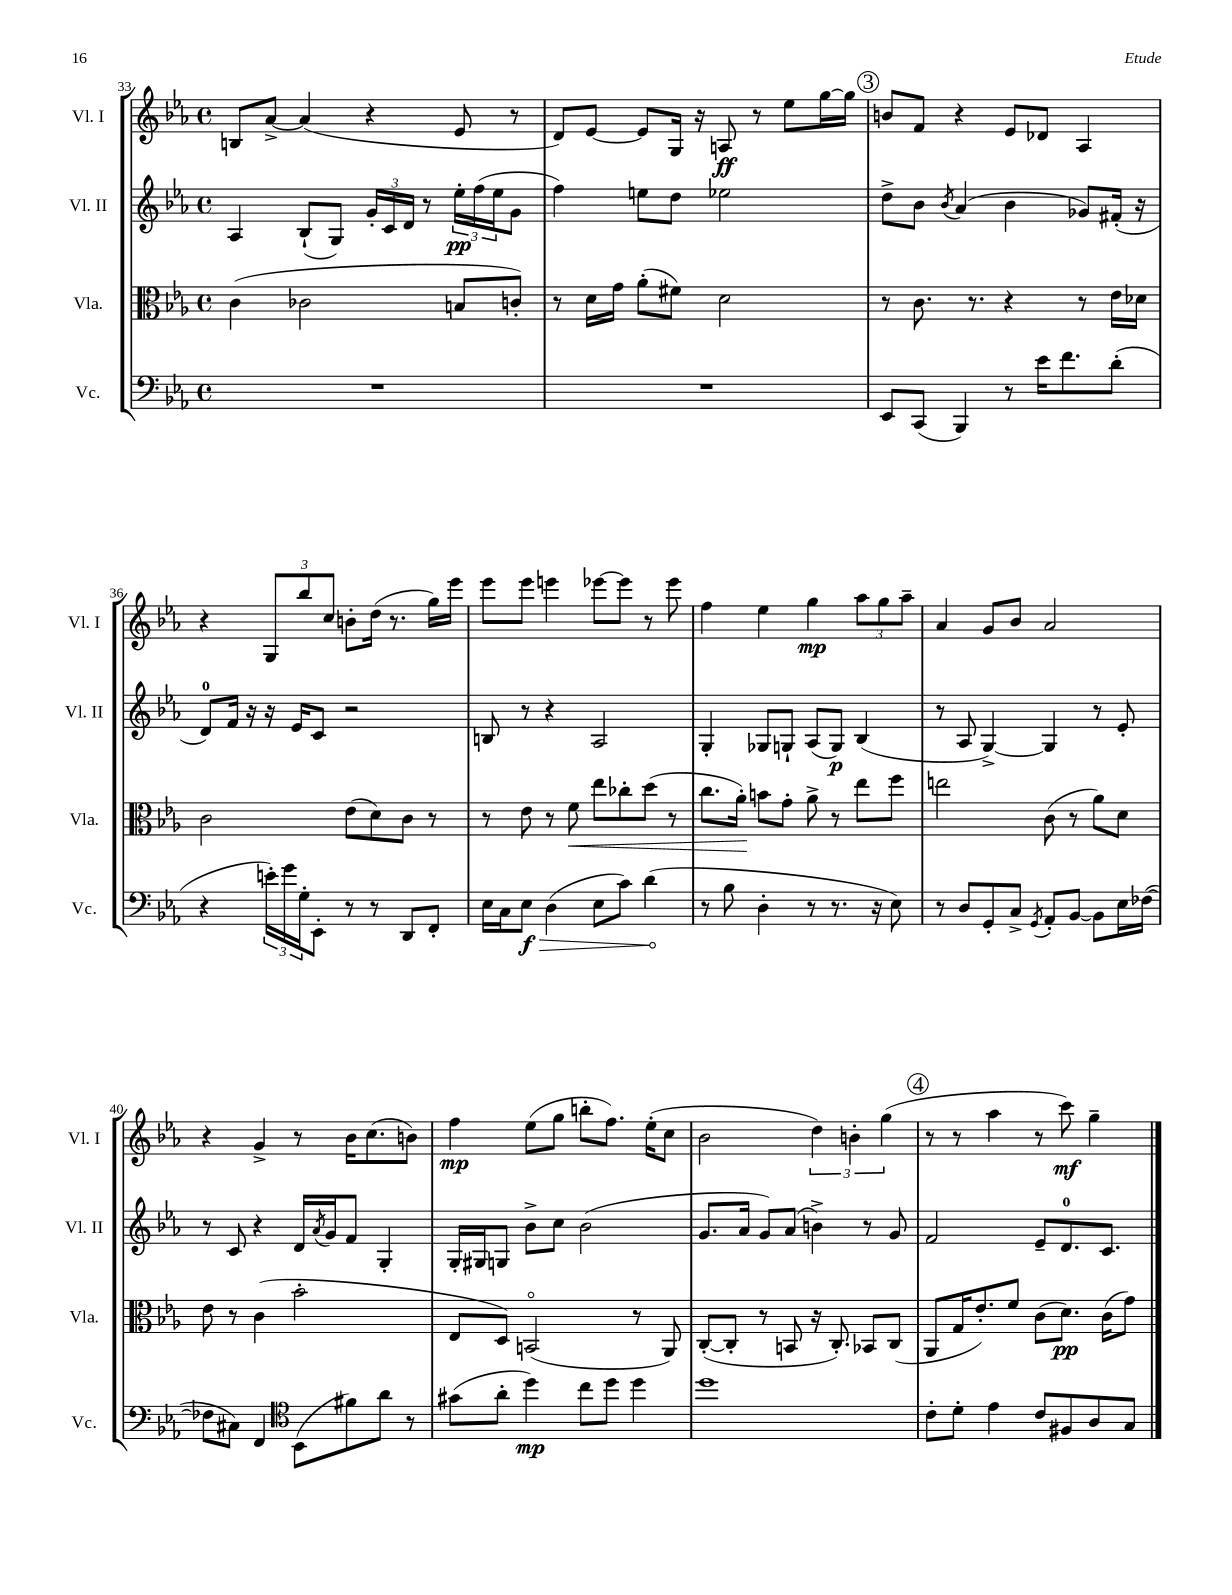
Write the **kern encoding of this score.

**kern	**kern	**kern	**kern
*staff4	*staff3	*staff2	*staff1
*clefF4	*clefC3	*clefG2	*clefG2
*k[b-e-a-]	*k[b-e-a-]	*k[b-e-a-]	*k[b-e-a-]
*M4/4	*M4/4	*M4/4	*M4/4
*met(c)	*met(c)	*met(c)	*met(c)
1r	(4c	4A-	8B
.	.	.	[8a-^
.	2c-	(8B-`	(4a-]
.	.	8G)	.
.	.	24g'	4r
.	.	24c	.
.	.	24d	.
.	.	8r	.
.	8B	24ee-'	8e-
.	.	(24ff	.
.	.	24ee-	.
.	8c')	8g	8r
=	=	=	=
1r	8r	4ff)	8d)
.	16d	.	[8e-
.	16g	.	.
.	(8a-'	8ee	8e-]
.	8f#)	8dd	16G
.	.	.	16r
.	2d	2ee-	8A
.	.	.	8r
.	.	.	8ee-
.	.	.	[16gg
.	.	.	16gg]
=	=	=	=
8EE-	8r	8dd^	8b
(8CC	8.c	8b-	8f
.	.	8qb-	.
4BBB-)	.	(4a-	4r
.	8.r	.	.
8r	4r	4b-	8e-
16e-	.	.	8d-
8.f	.	.	.
.	8r	8g-)	4A-
(8d'	16e-	(16f#'	.
.	16d-	16r	.
=	=	=	=
4r	2c	8d)	4r
.	.	16f	.
.	.	16r	.
24e')	.	16r	12G
24g	.	.	.
.	.	16e-	.
24G'	.	.	12bb-
8EE-'	.	8c	.
.	.	.	12cc
8r	(8e-	2r	8b'
8r	8d)	.	(16dd
.	.	.	8.r
8DD	8c	.	.
8FF'	8r	.	16gg)
.	.	.	16eee-
=	=	=	=
16E-	8r	8B	8eee-
16C	.	.	.
8E-	8e-	8r	8eee-
(4D	8r	4r	4eee
.	8f	.	.
8E-	8ee-	2A-	[8eee-
8c)	8cc-'	.	8eee-]
(4d	(8dd	.	8r
.	8r	.	8eee-
=	=	=	=
8r	8.cc	4G'	4ff
8B-	.	.	.
.	16a-')	.	.
4D'	8b	8G-	4ee-
.	8g'	8G`	.
8r	8a-^	(8A-	4gg
8.r	8r	8G)	.
.	8ee-	(4B-	12aa-
16r	.	.	.
.	.	.	12gg
8E-)	8ff	.	.
.	.	.	12aa-~
=	=	=	=
8r	2ee	8r	4a-
8D	.	8A-	.
8GG'	.	[4G^)	8g
8C^	.	.	8b-
8qGG	.	.	.
8AA-'	(8c	4G]	2a-
[8BB-	8r	.	.
8BB-]	8a-)	8r	.
16E-	8d	8e-'	.
([16F-	.	.	.
=	=	=	=
8F-]	8e-	8r	4r
8C#)	8r	8c	.
4FF	(4c	4r	4g^
*clefC4	*	*	*
(8BB-	2b-'	16d	8r
.	.	8qa-	.
.	.	16g	.
8f#)	.	8f	16b-
.	.	.	(8.cc
8a-	.	4G'	.
8r	.	.	8b)
=	=	=	=
(8g#	8E-	16G'	4ff
.	.	16G#	.
8a-'	8D)	8G	.
4dd)	(2BBo	8b-^	(8ee-
.	.	8cc	8gg
8cc	.	(2b-	8bb'
8dd	.	.	8.ff)
4dd	8r	.	.
.	.	.	(16ee-'
.	8AA-)	.	8cc
=	=	=	=
1dd	([8C'	8.g	2b-
.	8C']	.	.
.	.	16a-	.
.	8r	8g)	.
.	8BB	(8a-	.
.	16r	4b^)	6dd)
.	8.C')	.	.
.	.	.	6b'
.	8BB-	8r	.
.	.	.	(6gg
.	(8C	8g	.
=	=	=	=
8c'	8AA-	2f	8r
8d'	16G	.	8r
.	8.e-')	.	.
4e-	.	.	4aa-
.	8f	.	.
8c	(8c	8e-~	8r
8F#	8.d)	8.d	8ccc)
8A-	.	.	4gg~
.	(16c	8.c	.
8G	8g)	.	.
==	==	==	==
*-	*-	*-	*-
